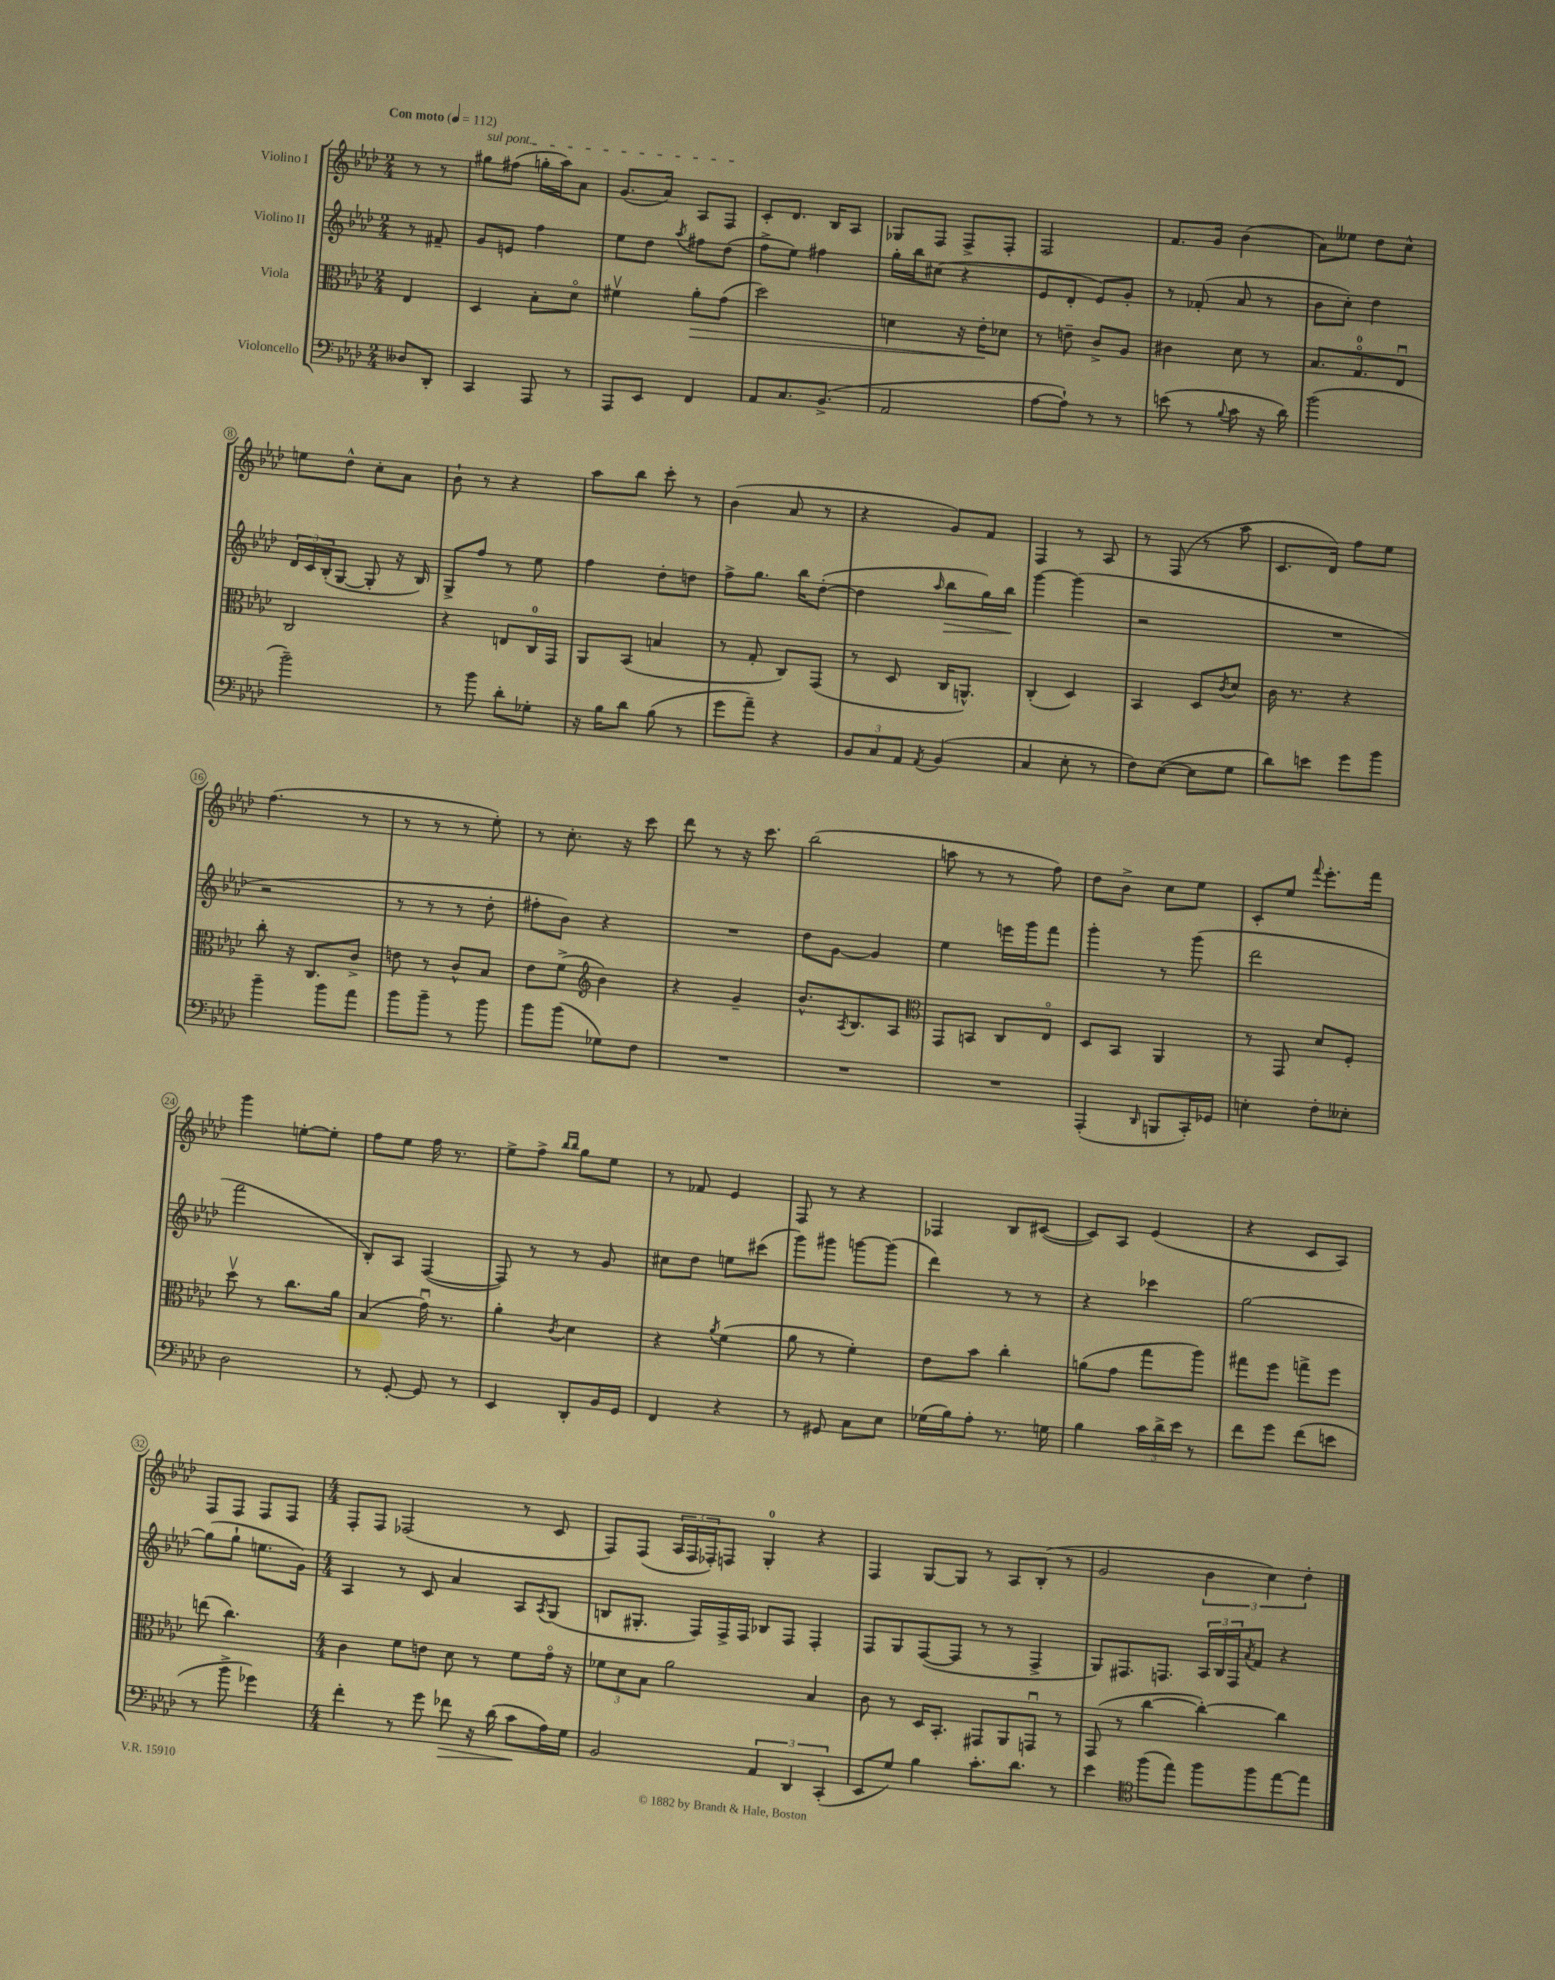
<<
\new StaffGroup <<
\new Staff = "s0" \with { instrumentName = "Violino I" } {
    \clef treble \key aes \major \numericTimeSignature \time 2/4 \partial 4 \tempo "Con moto" 4 = 112
    r8 r8 |
    \once \override TextSpanner.bound-details.left.text = \markup { \italic "sul pont." } gis''8\startTextSpan fis''8( g''16-. aes''16) aes'8 |
    g'8.( aes'16) aes8 f8\stopTextSpan |
    c'8-. des'8. bes16 aes8 |
    ges8 f8 f8-> f8-. |
    f2 |
    f'8. g'16 bes'4( |
    aes'8) eeses''8 des''8 c''8-^ |
    e''8 des''8-^ c''8-. aes'8 |
    bes'8-! r8 r4 |
    aes''8 bes''8 c'''8-. r8 |
    bes'4( aes'8 r8 |
    r4 g'8) f'8 |
    f4 r8 aes8 |
    r8 f8( r8 aes''8 |
    c'8. des'16) f''8 ees''8 |
    f''4.( r8 |
    r8 r8 r8 ees''8-.) |
    r8 c''8.-. r16 c'''8 |
    des'''8 r8 r16 c'''8. |
    bes''2( |
    a''8 r8 r8 f''8) |
    des''8 bes'8-> c''8 ees''8 |
    c'8-. ees''8 \appoggiatura { f'''8 } ees'''8.-. f'''16 |
    g'''4 e''8~-. e''8-. |
    f''8 ees''8 f''16 r8. |
    ees''8-> f''8-> \grace { bes''16 bes''16 } g''8 ees''8 |
    r8 fes'8 ees'4 |
    f8 r8 r4 |
    fes4 bes8 cis'8~( |
    cis'8) aes8 ees'4( |
    r4 c'8 aes8) |
    f8 f8 f8 f8 |
    \numericTimeSignature \time 4/4 f8-. f8 fes2( r8 c'8 |
    f8) f8( \tuplet 3/2 { aes16 f16 fes16-.) } f8 g4-0-. r4 |
    f4 g8~ g8 r8 aes8 bes8-.( r8 |
    g'2 \tuplet 3/2 { bes'4 c''4) des''4-. } \bar "|." |
}
\new Staff = "s1" \with { instrumentName = "Violino II" } {
    \clef treble \key aes \major \numericTimeSignature \time 2/4 \partial 4
    r8 fis'8-- |
    g'8 e'8 f''4 |
    ees''8 des''8 \acciaccatura { aes''8 } fis''8 des''8( |
    f''8-> ees''8) fis''4 |
    g''16-. bes''16 cis''8( r4 |
    ees'8 des'8-. ees'8) g'8-. |
    r8 fes'8-.( aes'8 r8 |
    bes'8 c''8-.) des''4 |
    \tuplet 3/2 { des'16 c'16 bes16-.( } g8~ g8-. r16 bes16) |
    g8-> f''8 r8 ees''8 |
    f''4 des''8-. d''8 |
    f''8-> g''8. bes''16 des''8~-.( |
    des''4 \grace { aes''16 } bes''8\> g''16) bes''16\! |
    g'''4~ g'''4( |
    r2 |
    R2 |
    r2 |
    r8 r8 r8 des''8-. |
    fis''8-. bes'8) r4 |
    R2 |
    des''8 g'8~ g'4 |
    ees''4 e'''16 g'''16 f'''8 |
    g'''4-. r8 g'''8( |
    des'''2 |
    f'''2 |
    bes8-.) aes8 f4~( |
    f8) r8 r8 g'8 |
    cis''8 des''8 e''8 cis'''8( |
    g'''8) gis'''8 g'''8~ g'''8( |
    des'''4) r8 r8 |
    r4 ces'''4 |
    g''2~ |
    g''8( g''8-! e''8. g'16) |
    \numericTimeSignature \time 4/4 aes4 r8 c'8 aes'4 aes8 \acciaccatura { aes8 } g8( |
    b8 gis8.-. f16) f16-> f16 bes8 f8 f4-. |
    f8 g8 f8~( f8 r8 r8 f4-> |
    g8) fis8. f8. \tuplet 3/2 { aes16 bes16 f16 } \acciaccatura { aes'8 } f'8 r4 \bar "|." |
}
\new Staff = "s2" \with { instrumentName = "Viola" } {
    \clef alto \key aes \major \numericTimeSignature \time 2/4 \partial 4
    ees4 |
    des4 bes8-. des'8\flageolet |
    fis'4\upbow aes'8-.\> g'8( |
    des''2) |
    d'4 r16 ees'16-.\! des'8 |
    r8 e'8-- c'8-> aes8 |
    cis'4 des'8 r8 |
    bes8. g8.-0\flageolet ees8\downbow |
    c2 |
    r4 e8 c16-0 g,16 |
    aes,8 bes,8( b4 |
    r8 g8-. c8) g,8( |
    r8 des8 c16 a,8.-^) |
    c4-.( des4) |
    bes,4 des8 \acciaccatura { c'8 } des'8 |
    c'16 r8. r4 |
    c''8-. r16 c8. c'8-> |
    e'8 r8 c'8-^ bes8 |
    ees'8 f'8->( \clef treble bes'4) |
    r4 g'4-- |
    bes'8.-^ \acciaccatura { aes8 } bes8. aes8 |
    \clef alto g,8 b,8 c8 ees8\flageolet |
    des8 bes,8 aes,4 |
    r8 g,8 des'8 f8-. |
    des''8\upbow r8 c''8. aes'16 |
    bes4( g'16\downbow) r8. |
    aes'4-. \acciaccatura { c'8 } des'4 |
    r4 \acciaccatura { aes'8 } f'4( |
    aes'8 r8 f'4-.) |
    ees'8 bes'8 c''4-. |
    a'8( g'8 g''8 aes''8) |
    gis''8 f''8 g''8-> f''8 |
    e''8( c''4.) |
    \numericTimeSignature \time 4/4 c'4 f'8 e'8 des'8 r8 f'8 g'16\flageolet r16 |
    \tuplet 3/2 { fes'8 des'8 bes8 } aes'2 bes4 |
    c'8 r8 des16 bes,8.-. gis,8 aes,8 g,8\downbow r8 |
    g,8( r8 c''4~ c''4~-.) c''4 \bar "|." |
}
\new Staff = "s3" \with { instrumentName = "Violoncello" } {
    \clef bass \key aes \major \numericTimeSignature \time 2/4 \partial 4
    deses8 des,8-. |
    c,4 aes,,8 r8 |
    aes,,8 ees,8 f,4 |
    aes,8 c8. bes,8.->( |
    aes,2 |
    aes8~ aes8-!) r8 r8 |
    e'8( r8 \appoggiatura { bes8 } c'8 r16 des'16) |
    bes'2( |
    bes'2--) |
    r8 bes'8 des'8-. ges8-. |
    r16 bes16 des'8 bes8( r8 |
    g'8 aes'8--) r4 |
    \tuplet 3/2 { bes,8 c8 aes,8 } \acciaccatura { aes,8 } bes,4( |
    c4 ees8-. r8 |
    f8) ees8~( ees8 g8 |
    des'8) e'8 g'8 bes'8 |
    bes'4-- bes'8 aes'8 |
    bes'8 bes'8-- r8 bes'8 |
    bes'8 bes'8( ges8) f8 |
    R2 |
    R2 |
    R2 |
    aes,,4-.( \grace { des,16 } b,,8 c,16-.) ges,16 |
    e4-. f8-. eeses8-. |
    des2 |
    r8 g,8~-. g,8 r8 |
    ees,4 des,8-. bes,16 g,16 |
    f,4 r4 |
    r8 gis,8 c8 ees8 |
    ges16( bes16) aes8-. r8. g16 |
    bes4 \tuplet 3/2 { c'16 des'16-> ees'16 } r8 |
    f'8 g'8 f'8( e'8 |
    r8 bes'8-> ges'4) |
    \numericTimeSignature \time 4/4 f'4-. r8 g'8 fes'8\> r16 des'16( c'8\! aes16) g16 |
    bes,2 \tuplet 3/2 { aes,4 des,4 c,4-.( } |
    ees,8 g8) bes4 c'8.-. des'8. r8 |
    ees'4 \clef tenor f''8( ees''8) f''8 f''8 ees''8~ ees''8 \bar "|." |
}
>>
>>
\layout { \context { \Score \override BarNumber.stencil = #(make-stencil-circler 0.1 0.3 ly:text-interface::print) } }
